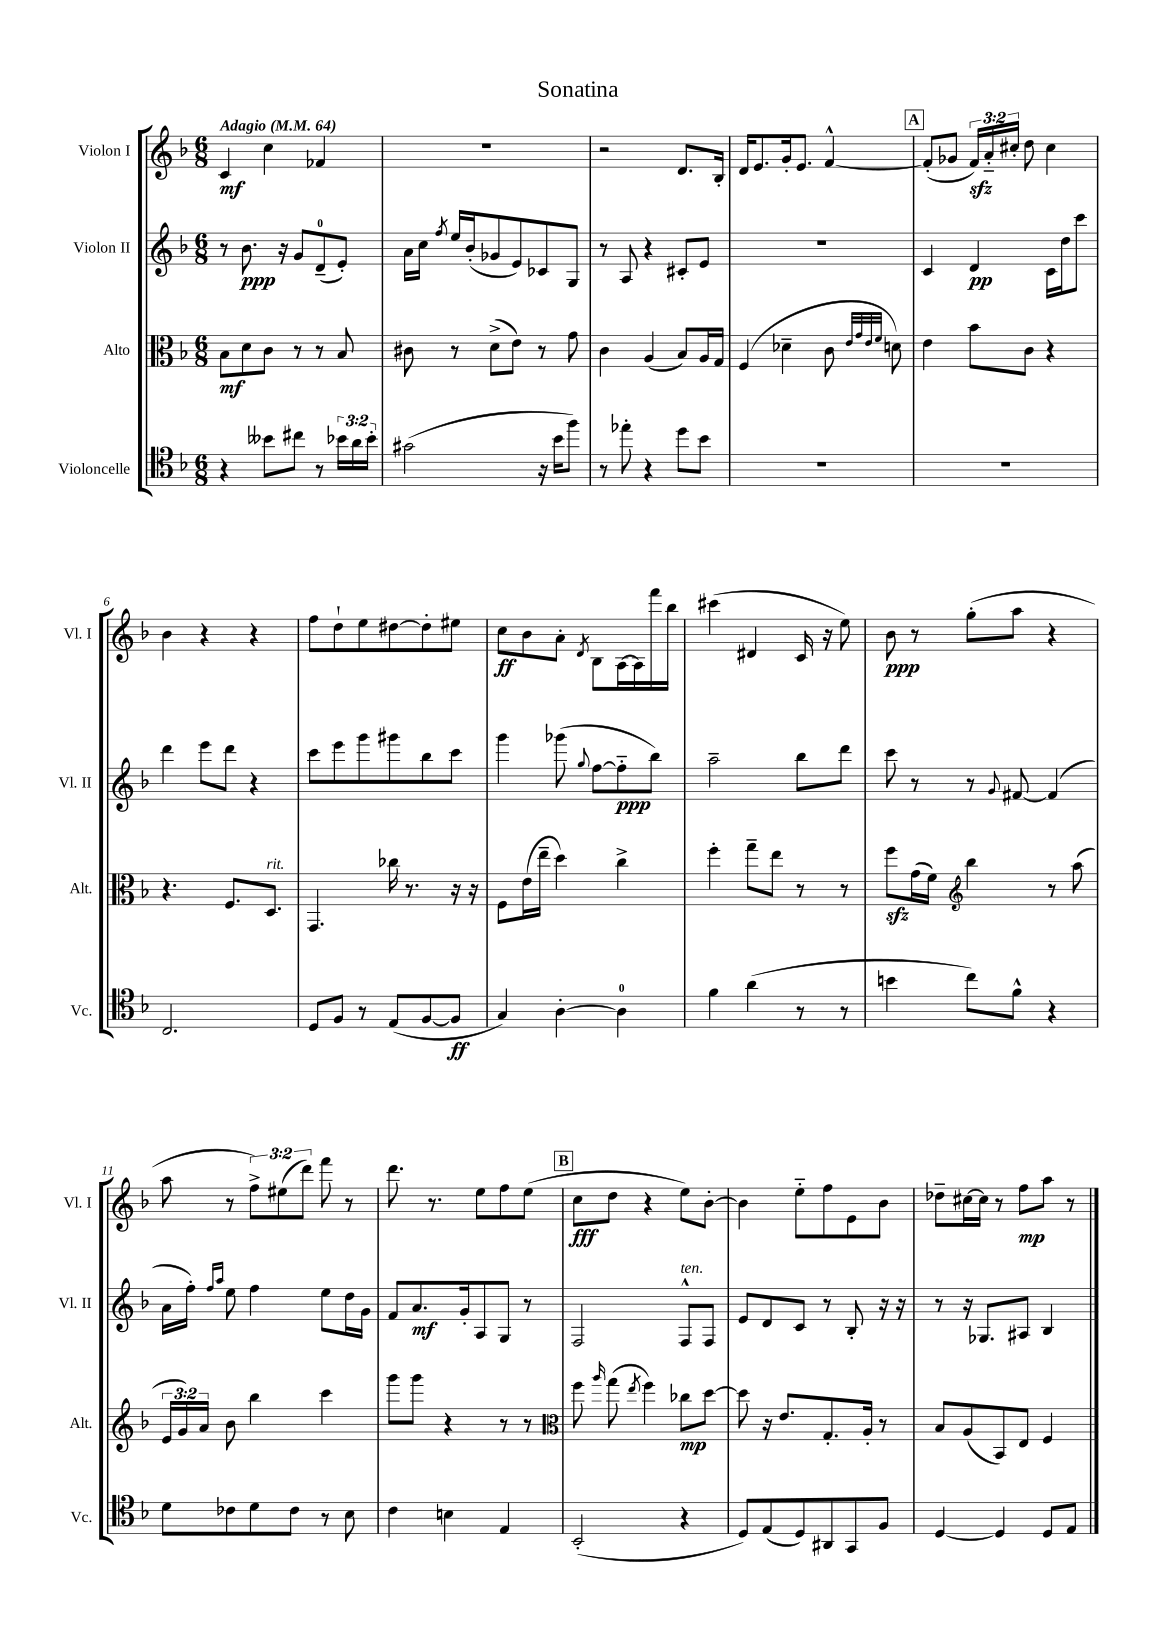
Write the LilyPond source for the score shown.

\header { title = "Sonatina" }
<<
\new StaffGroup <<
\new Staff = "s0" \with { instrumentName = "Violon I" shortInstrumentName = "Vl. I" } {
    \clef treble \key f \major \numericTimeSignature \time 6/8 \override Staff.TupletNumber.text = #tuplet-number::calc-fraction-text \tempo "Adagio" 4 = 64
    \autoBeamOff c'4\mf c''4 fes'4 |
    R2. |
    r2 d'8.[ bes16]-. |
    d'16[ e'8. g'16-. e'8.] f'4~-^ |
    \mark \markup { \box "A" } f'8[-.( ges'8] \tuplet 3/2 { f'16[\sfz) a'16-_ cis''16]-. } d''8 cis''4 |
    bes'4 r4 r4 |
    f''8[ d''8-! e''8 dis''8~ dis''8-. eis''8] |
    c''8[\ff bes'8 a'8]-. \acciaccatura { d'8 } bes8[ a16~ a16 f'''16 bes''16] |
    cis'''4( dis'4 c'16 r16 e''8) |
    bes'8\ppp r8 g''8[-.( a''8] r4 |
    a''8 r8 \tuplet 3/2 { f''8[->) eis''8( d'''8]) } f'''8 r8 |
    d'''8. r8. e''8[ f''8 e''8]( |
    \mark \markup { \box "B" } c''8[\fff d''8] r4 e''8[) bes'8]~-. |
    bes'4 e''8[-_ f''8 e'8 bes'8] |
    des''8[-- cis''16~ cis''16] r8 f''8[\mp a''8] r8 \bar "|." |
}
\new Staff = "s1" \with { instrumentName = "Violon II" shortInstrumentName = "Vl. II" } {
    \clef treble \key f \major \numericTimeSignature \time 6/8
    \autoBeamOff r8 bes'8.\ppp r16 g'8[ d'8-0--( e'8]-.) |
    a'16[ c''16] \acciaccatura { f''8 } e''16[ bes'16-.( ges'8 e'8) ces'8 g8] |
    r8 a8 r4 cis'8[-. e'8] |
    R2. |
    \mark \markup { \box "A" } c'4 d'4\pp c'16[ d''16 c'''8] |
    d'''4 e'''8[ d'''8] r4 |
    c'''8[ e'''8 g'''8 gis'''8 bes''8 c'''8] |
    g'''4 ges'''8( \appoggiatura { g''8 } f''8[~ f''8-_\ppp bes''8]) |
    a''2-- bes''8[ d'''8] |
    c'''8 r8 r8 \appoggiatura { g'8 } fis'8~ fis'4( |
    a'16[ f''16]-.) \grace { f''16[ a''16] } e''8 f''4 e''8[ d''16 g'16] |
    f'8[ a'8.\mf g'16-. a8 g8] r8 |
    \mark \markup { \box "B" } f2 f8[-^^\markup { \italic "ten." } f8] |
    e'8[ d'8 c'8] r8 bes8-. r16 r16 |
    r8 r16 ges8.[ ais8] bes4 \bar "|." |
}
\new Staff = "s2" \with { instrumentName = "Alto" shortInstrumentName = "Alt." } {
    \clef alto \key f \major \numericTimeSignature \time 6/8 \override Staff.TupletNumber.text = #tuplet-number::calc-fraction-text
    \autoBeamOff bes8[\mf d'8 c'8] r8 r8 bes8 |
    cis'8 r8 d'8[->( e'8]) r8 g'8 |
    c'4 a4( bes8[) a16 g16] |
    f4( des'4-- c'8 \grace { e'32[ g'32 e'32 f'32] } d'8) |
    \mark \markup { \box "A" } e'4 bes'8[ c'8] r4 |
    r4. f8.[ d8.]^\markup { \italic "rit." } |
    g,4. ces''16 r8. r16 r16 |
    f8[ e'16( e''16]-- d''4) c''4-> |
    f''4-. g''8[-- e''8] r8 r8 |
    f''8[\sfz g'16( f'16]) \clef treble bes''4 r8 a''8( |
    \tuplet 3/2 { e'16[ g'16) a'16] } bes'8 bes''4 c'''4 |
    g'''8[ g'''8] r4 r8 r8 |
    \mark \markup { \box "B" } \clef alto f''8 \grace { a''16 } g''8( \acciaccatura { e''8 } f''4) ces''8[\mp d''8]~ |
    d''8 r16 e'8.[ g8.-. a16]-. r8 |
    bes8[ a8( bes,8) e8] f4 \bar "|." |
}
\new Staff = "s3" \with { instrumentName = "Violoncelle" shortInstrumentName = "Vc." } {
    \clef tenor \key f \major \numericTimeSignature \time 6/8 \override Staff.TupletNumber.text = #tuplet-number::calc-fraction-text
    \autoBeamOff r4 beses'8[ cis''8] r8 \tuplet 3/2 { bes'16[ a'16 bes'16]-. } |
    gis'2( r16 bes'16[ f''8]) |
    r8 ees''8-. r4 d''8[ bes'8] |
    R2. |
    \mark \markup { \box "A" } R2. |
    c2. |
    d8[ f8] r8 e8[( f8~ f8]\ff |
    g4) a4~-. a4-0 |
    f'4 a'4( r8 r8 |
    b'4 c''8[) f'8]-^ r4 |
    d'8[ ces'8 d'8 ces'8] r8 bes8 |
    c'4 b4 e4 |
    \mark \markup { \box "B" } bes,2-.( r4 |
    d8[) e8( d8) ais,8 g,8 f8] |
    d4~ d4 d8[ e8] \bar "|." |
}
>>
>>
